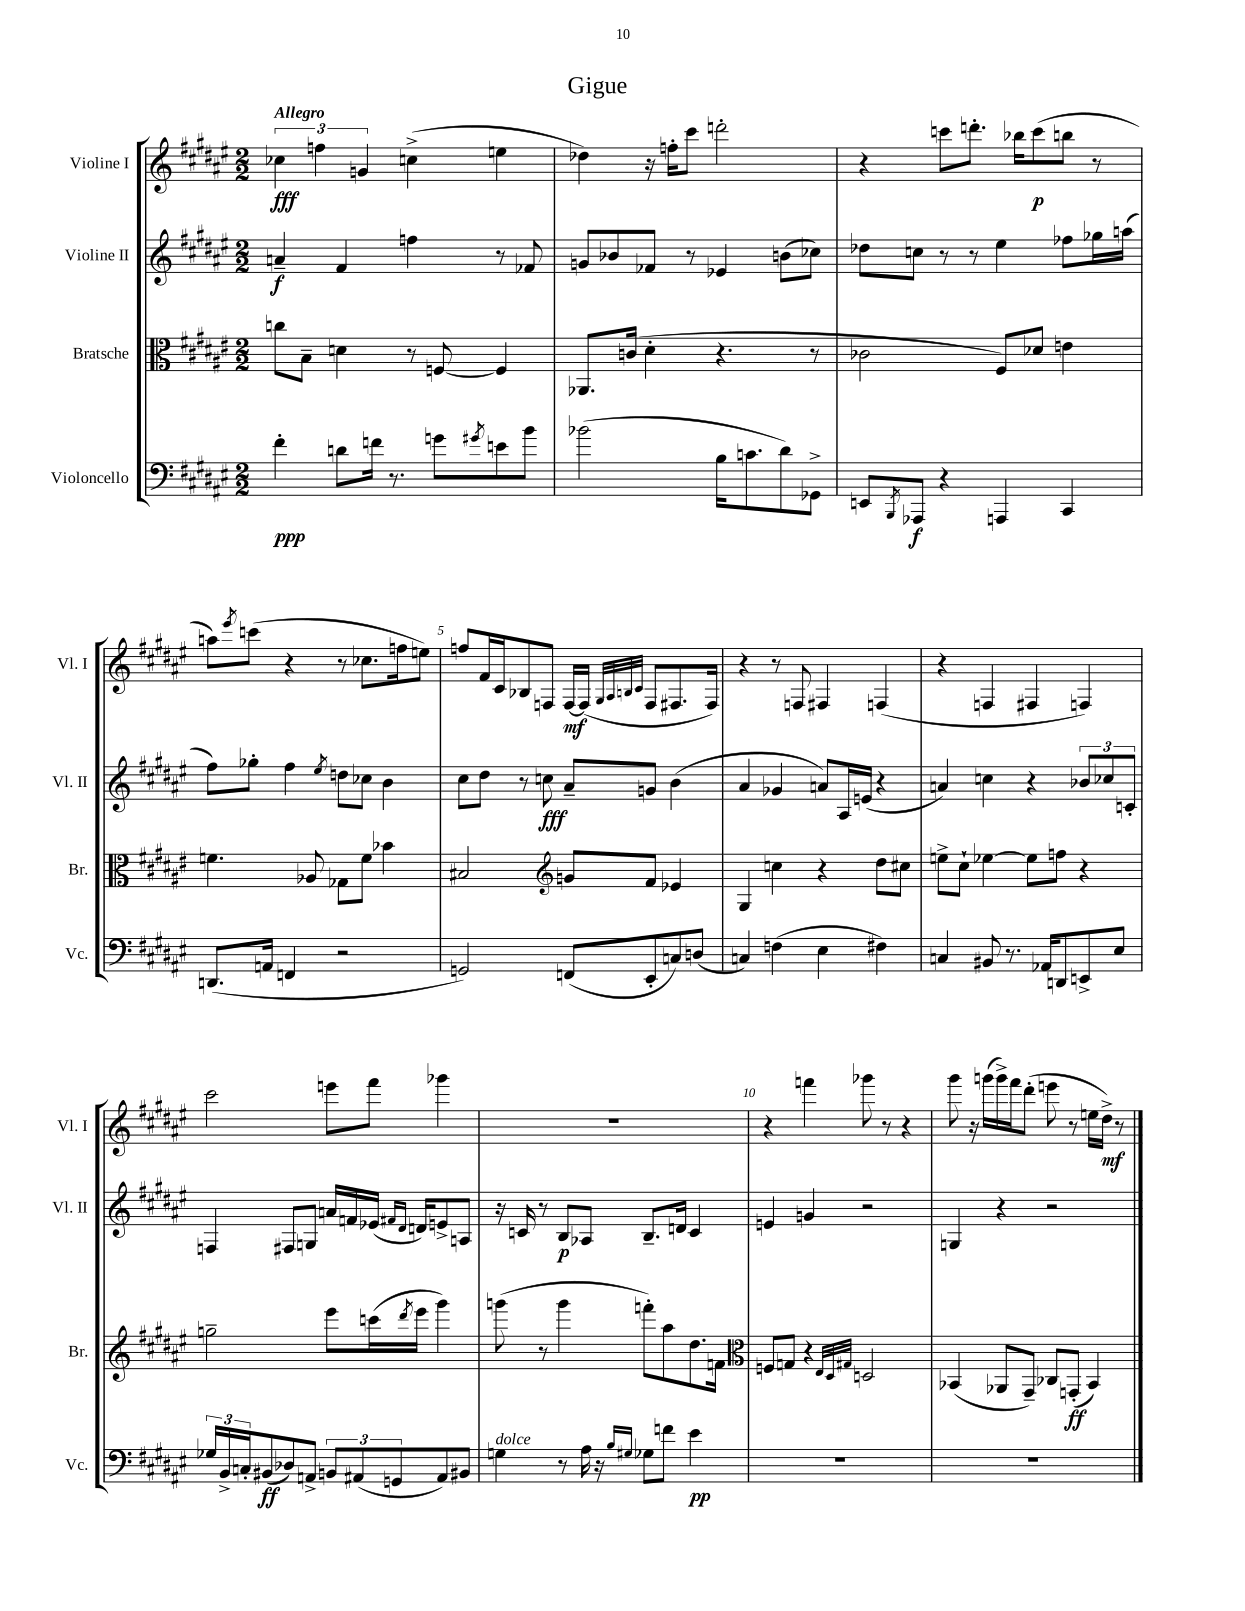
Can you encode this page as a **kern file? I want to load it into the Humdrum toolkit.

**kern	**kern	**kern	**kern
*staff4	*staff3	*staff2	*staff1
*clefF4	*clefC3	*clefG2	*clefG2
*k[f#c#g#d#a#e#]	*k[f#c#g#d#a#e#]	*k[f#c#g#d#a#e#]	*k[f#c#g#d#a#e#]
*M2/2	*M2/2	*M2/2	*M2/2
4f#'	8cc	4a~	6cc-
.	8B~	.	.
.	.	.	6ff
8d	4d	4f#	.
.	.	.	6g
16f	.	.	.
8.r	.	.	.
.	8r	4ff	(4cc^
8g	[8F	.	.
8qg#	.	.	.
8e	4F]	8r	4ee
8b	.	8f-	.
=	=	=	=
(2b-	8.AA-	8g	4dd-)
.	.	8b-	.
.	(16c	.	.
.	4d#'	8f-	16r
.	.	.	16ff'
.	.	8r	8ccc#
16B	4.r	4e-	2ddd'
8.c	.	.	.
8d#)	.	(8b	.
8GG-^	8r	8cc-)	.
=	=	=	=
8EE	2c-	8dd-	4r
8qBBB	.	.	.
8AAA-	.	8cc	.
4r	.	8r	8ccc
.	.	8r	8.ddd'
4AAA	8F#)	4ee#	.
.	.	.	16bb-
.	8d-	.	(8ccc
4CC#	4e	8ff-	8bb
.	.	16gg-	8r
.	.	(16aa	.
=	=	=	=
(8.DD	4.f	8ff#)	8aa)
.	.	.	8qeee#
.	.	8gg-'	(8ccc
16AA	.	.	.
4FF	.	4ff#	4r
.	8A-	.	.
.	.	8qee#	.
2r	8G-	8dd	8r
.	8f	8cc-	8.cc-
.	4b-	4b	.
.	.	.	16ff
.	.	.	8ee)
=	=	=	=
2GG)	2B#	8cc#	8ff
.	.	8dd#	16f#
.	.	.	16c#
.	.	8r	8B-
.	.	8cc	8F
*	*clefG2	*	*
(8FF	8g	8a#~	[16F
.	.	.	(16F]
.	.	.	32qqG#
.	.	.	32qqA#
.	.	.	32qqB
.	.	.	32qqc#
8EE#'	8f#	8g	8F
8C)	4e-	(4b	8.F#
(8D	.	.	.
.	.	.	16F#)
=	=	=	=
4C)	4G#	4a#	4r
(4F	4cc	4g-	8r
.	.	.	8F
4E#	4r	8a)	4F#
.	.	16A#	.
.	.	(16e	.
4F#)	8dd#	4r	(4F
.	8cc#	.	.
=	=	=	=
4C	8ee^	4a)	4r
.	8cc#`	.	.
8BB#	[4ee-	4cc	4F
8.r	.	.	.
.	8ee-]	4r	4F#
16AA-	.	.	.
8DD	8ff	.	.
8EE^	4r	12b-	4F)
.	.	12cc-	.
8E#	.	.	.
.	.	12c'	.
=	=	=	=
24G-	2gg~	4F	2ccc#
24BB^	.	.	.
24C'	.	.	.
(8BB#	.	.	.
8D-)	.	8F#	.
8AA^	.	8G	.
12BB	8eee#	16a	8eee
.	.	16f	.
(12AA#	.	.	.
.	(16ccc	(16e-	8fff#
12GG	.	.	.
.	.	16qqf#	.
.	8qddd#	16qqd#	.
.	16eee#	16d)	.
8AA#)	4ggg#)	8e^	4ggg-
8BB#	.	8A	.
=	=	=	=
4G	(8ggg	16r	1r
.	.	16c	.
.	8r	8r	.
8r	4ggg	8B	.
16A#	.	8A-	.
16r	.	.	.
16qqB	.	.	.
16qqG#	.	.	.
8G-	8fff')	8.B~	.
8f	8aa#	.	.
.	.	16d	.
4e#	8.dd#	4c	.
.	16f	.	.
=	=	=	=
*	*clefC3	*	*
1r	8F	4e	4r
.	8G	.	.
.	4r	4g	4fff
.	32qqE#	.	.
.	32qqD#	.	.
.	32qqG#	.	.
.	2D	2r	8ggg-
.	.	.	8r
.	.	.	4r
=	=	=	=
1r	(4BB-	4G	8ggg#
.	.	.	16r
.	.	.	(16ggg
.	8AA-	4r	16ggg^)
.	.	.	16fff#
.	8GG#~)	.	(8ddd#'
.	8C-	2r	8eee
.	(8GG'	.	8r
.	4BB-)	.	16ee
.	.	.	16dd#^)
.	.	.	8r
==	==	==	==
*-	*-	*-	*-
